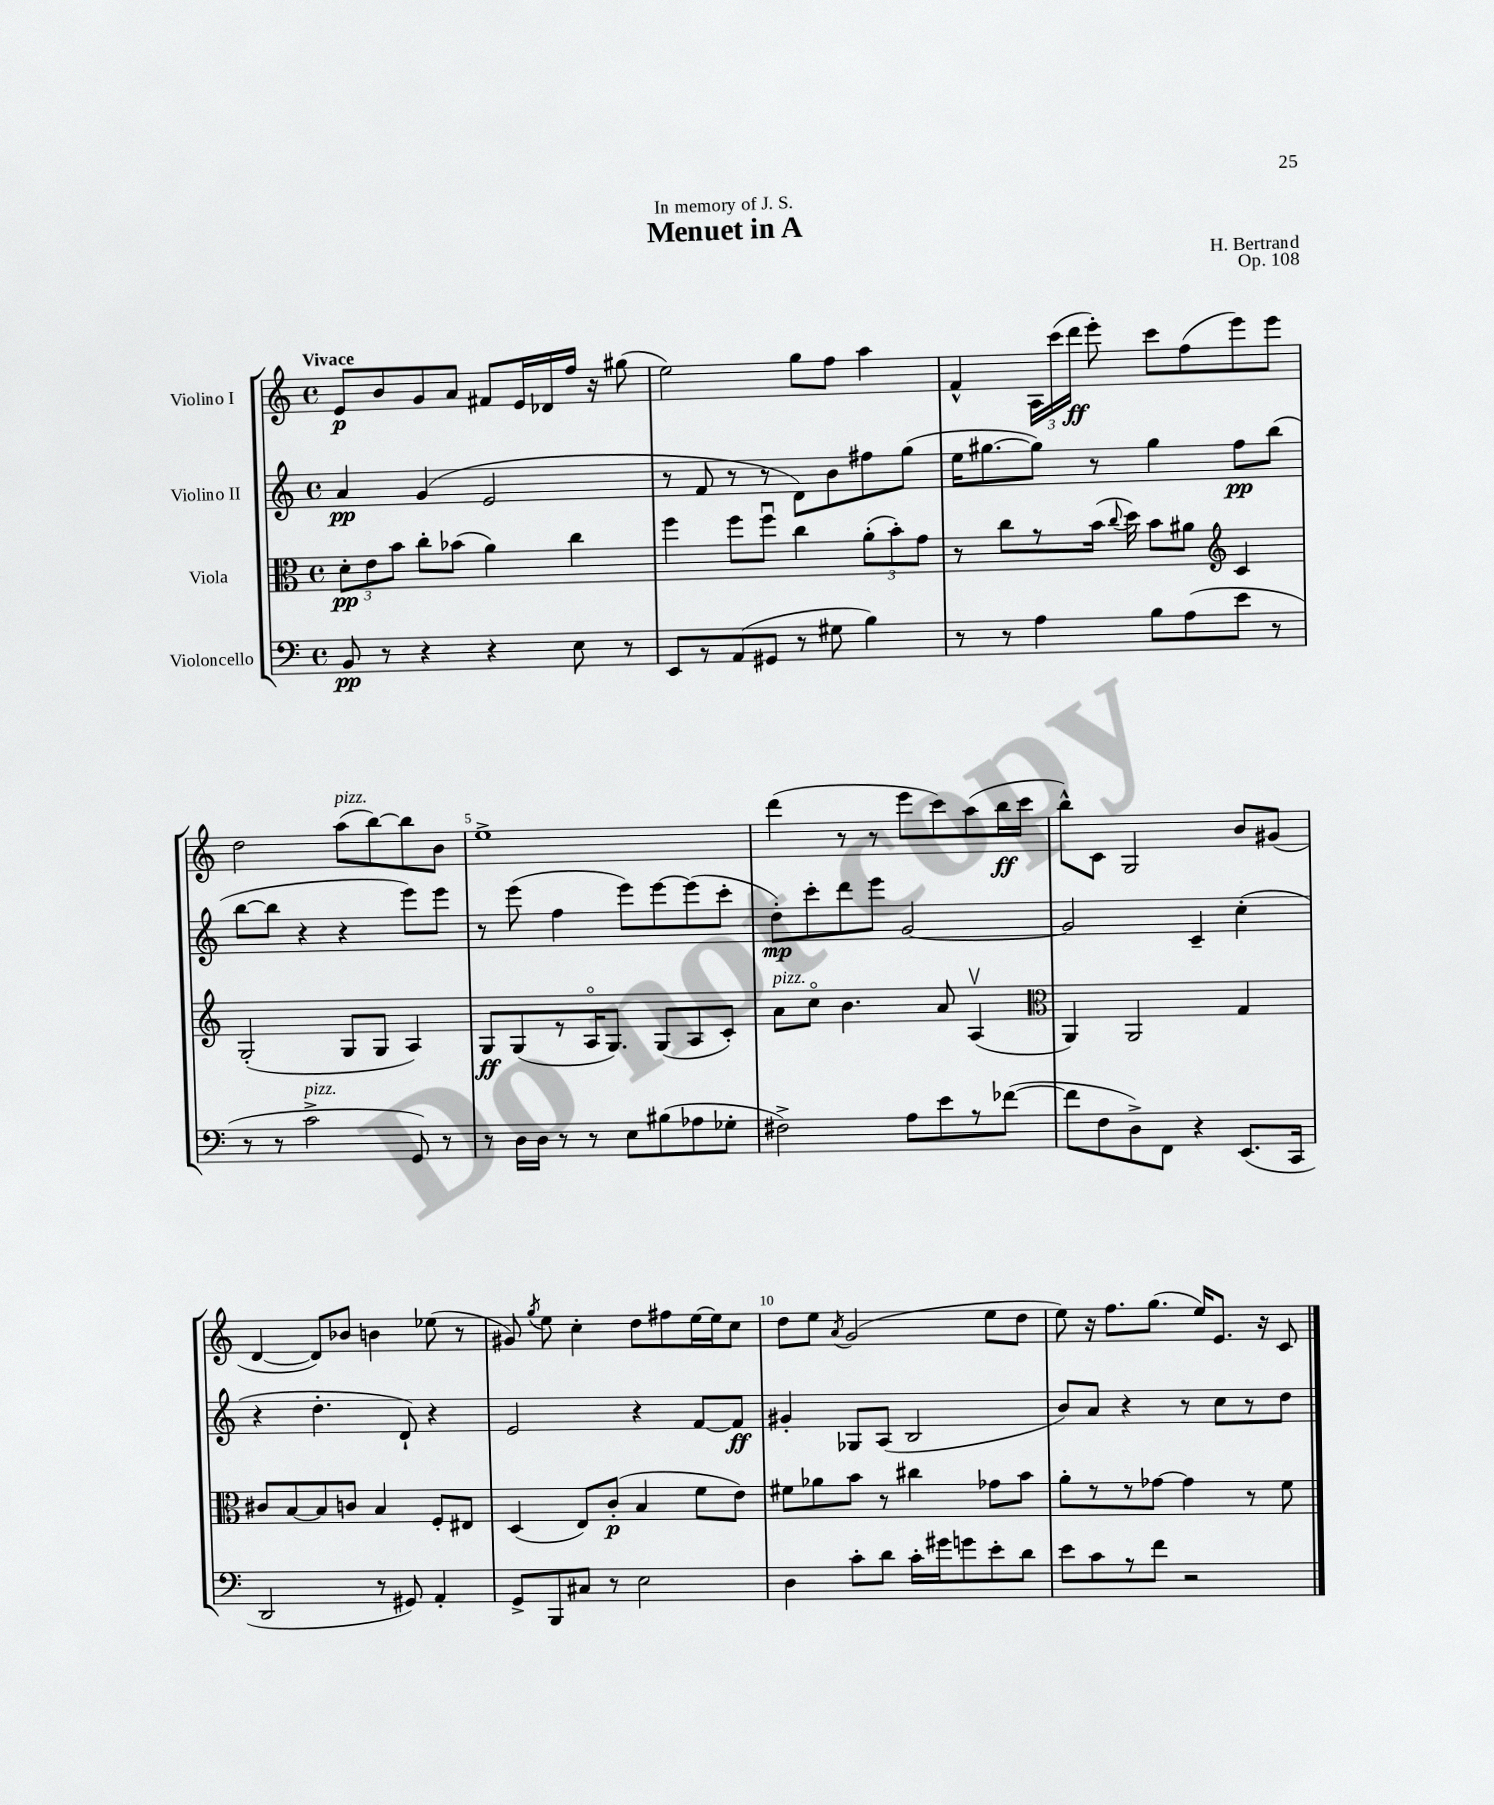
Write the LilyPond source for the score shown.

\header { title = "Menuet in A" composer = "H. Bertrand" dedication = "In memory of J. S." opus = "Op. 108" }
<<
\new StaffGroup <<
\new Staff = "s0" \with { instrumentName = "Violino I" } {
    \clef treble \key c \major \defaultTimeSignature \time 4/4 \tempo "Vivace"
    \autoBeamOff e'8[\p b'8 g'8 a'8] fis'8[ e'16 des'16 f''16] r16 gis''8( |
    e''2) g''8[ f''8] a''4 |
    f'4-^ \tuplet 3/2 { a16[ c'''16( d'''16]\ff } e'''8-.) c'''8[ f''8( e'''8) e'''8] |
    d''2 a''8[^\markup { \italic "pizz." }( b''8~) b''8 b'8] |
    e''1-> |
    d'''4( r8 r8 e'''8[ c'''8) a''8( b''16\ff c'''16] |
    b''8[-^) c'8] g2 b'8[ gis'8]( |
    d'4~ d'8[) bes'8] b'4 ees''8( r8 |
    gis'8) \acciaccatura { g''8 } e''8 c''4-. d''8[ fis''8 e''16~ e''16 c''8] |
    d''8[ e''8] \acciaccatura { a'8 } g'2( e''8[ d''8] |
    e''8) r16 f''8.[ g''8.]( e''16[) e'8.] r16 c'8 \bar "|." |
}
\new Staff = "s1" \with { instrumentName = "Violino II" } {
    \clef treble \key c \major \defaultTimeSignature \time 4/4
    \autoBeamOff a'4\pp g'4( e'2 |
    r8 f'8 r8 r8 d'8[) b'8 fis''8 g''8]( |
    e''16[ gis''8.~ gis''8]) r8 gis''4 f''8[\pp b''8]( |
    b''8[~ b''8] r4 r4 e'''8[) e'''8] |
    r8 e'''8( f''4 e'''8[) e'''8~ e'''8( c'''8]-. |
    d''8[-.\mp) c'''8-. d'''8 e'''8] g'2~ |
    g'2 c'4-- c''4-.( |
    r4 d''4.-. d'8-!) r4 |
    e'2 r4 f'8[~ f'8]\ff |
    gis'4-. ges8[ a8]( b2 |
    b'8[) a'8] r4 r8 c''8[ r8 d''8] \bar "|." |
}
\new Staff = "s2" \with { instrumentName = "Viola" } {
    \clef alto \key c \major \defaultTimeSignature \time 4/4
    \autoBeamOff \tuplet 3/2 { d'8[-.\pp e'8 b'8] } c''8[-. bes'8]( a'4) c''4 |
    f''4 f''8[ f''8]\downbow c''4 \tuplet 3/2 { a'8[-.( b'8-.) g'8] } |
    r8 c''8[ r8 b'16]( \appoggiatura { c''8 } d''16) b'8[ ais'8] \clef treble c'4 |
    g2-.( g8[ g8] a4) |
    g8[\ff g8( r8 a16\flageolet g8.]) g8[( a8 c'8]-.) |
    a'8[^\markup { \italic "pizz." } c''8]\flageolet b'4. a'8 a4\upbow( |
    \clef alto a,4) a,2 g4 |
    cis'8[ b8~ b8 c'8] b4 f8[-. eis8] |
    d4( e8[) c'8]-.\p( b4 f'8[ e'8]) |
    fis'8[ aes'8 b'8] r8 cis''4 ges'8[ b'8] |
    a'8[-. r8 r8 ges'8]~ ges'4 r8 f'8 \bar "|." |
}
\new Staff = "s3" \with { instrumentName = "Violoncello" } {
    \clef bass \key c \major \defaultTimeSignature \time 4/4
    \autoBeamOff b,8\pp r8 r4 r4 e8 r8 |
    e,8[ r8 a,8( gis,8] r8 gis8 b4) |
    r8 r8 a4 b8[ a8( e'8] r8 |
    r8 r8 c'2->^\markup { \italic "pizz." } g,8) r8 |
    r8 d16[ d16] r8 r8 e8[ bis8( aes8 ges8]-. |
    fis2->) a8[ e'8 r8 fes'8]~( |
    fes'8[ f8 d8->) f,8] r4 e,8.[( c,16] |
    d,2 r8 gis,8) a,4-. |
    g,8[-> b,,8 cis8] r8 e2 |
    d4 c'8[-. d'8] c'16[-. gis'16 g'8 e'8-. d'8] |
    e'8[ c'8 r8 f'8] r2 \bar "|." |
}
>>
>>
\layout { \context { \Score \override BarNumber.break-visibility = ##(#f #t #t) barNumberVisibility = #(every-nth-bar-number-visible 5) } }
